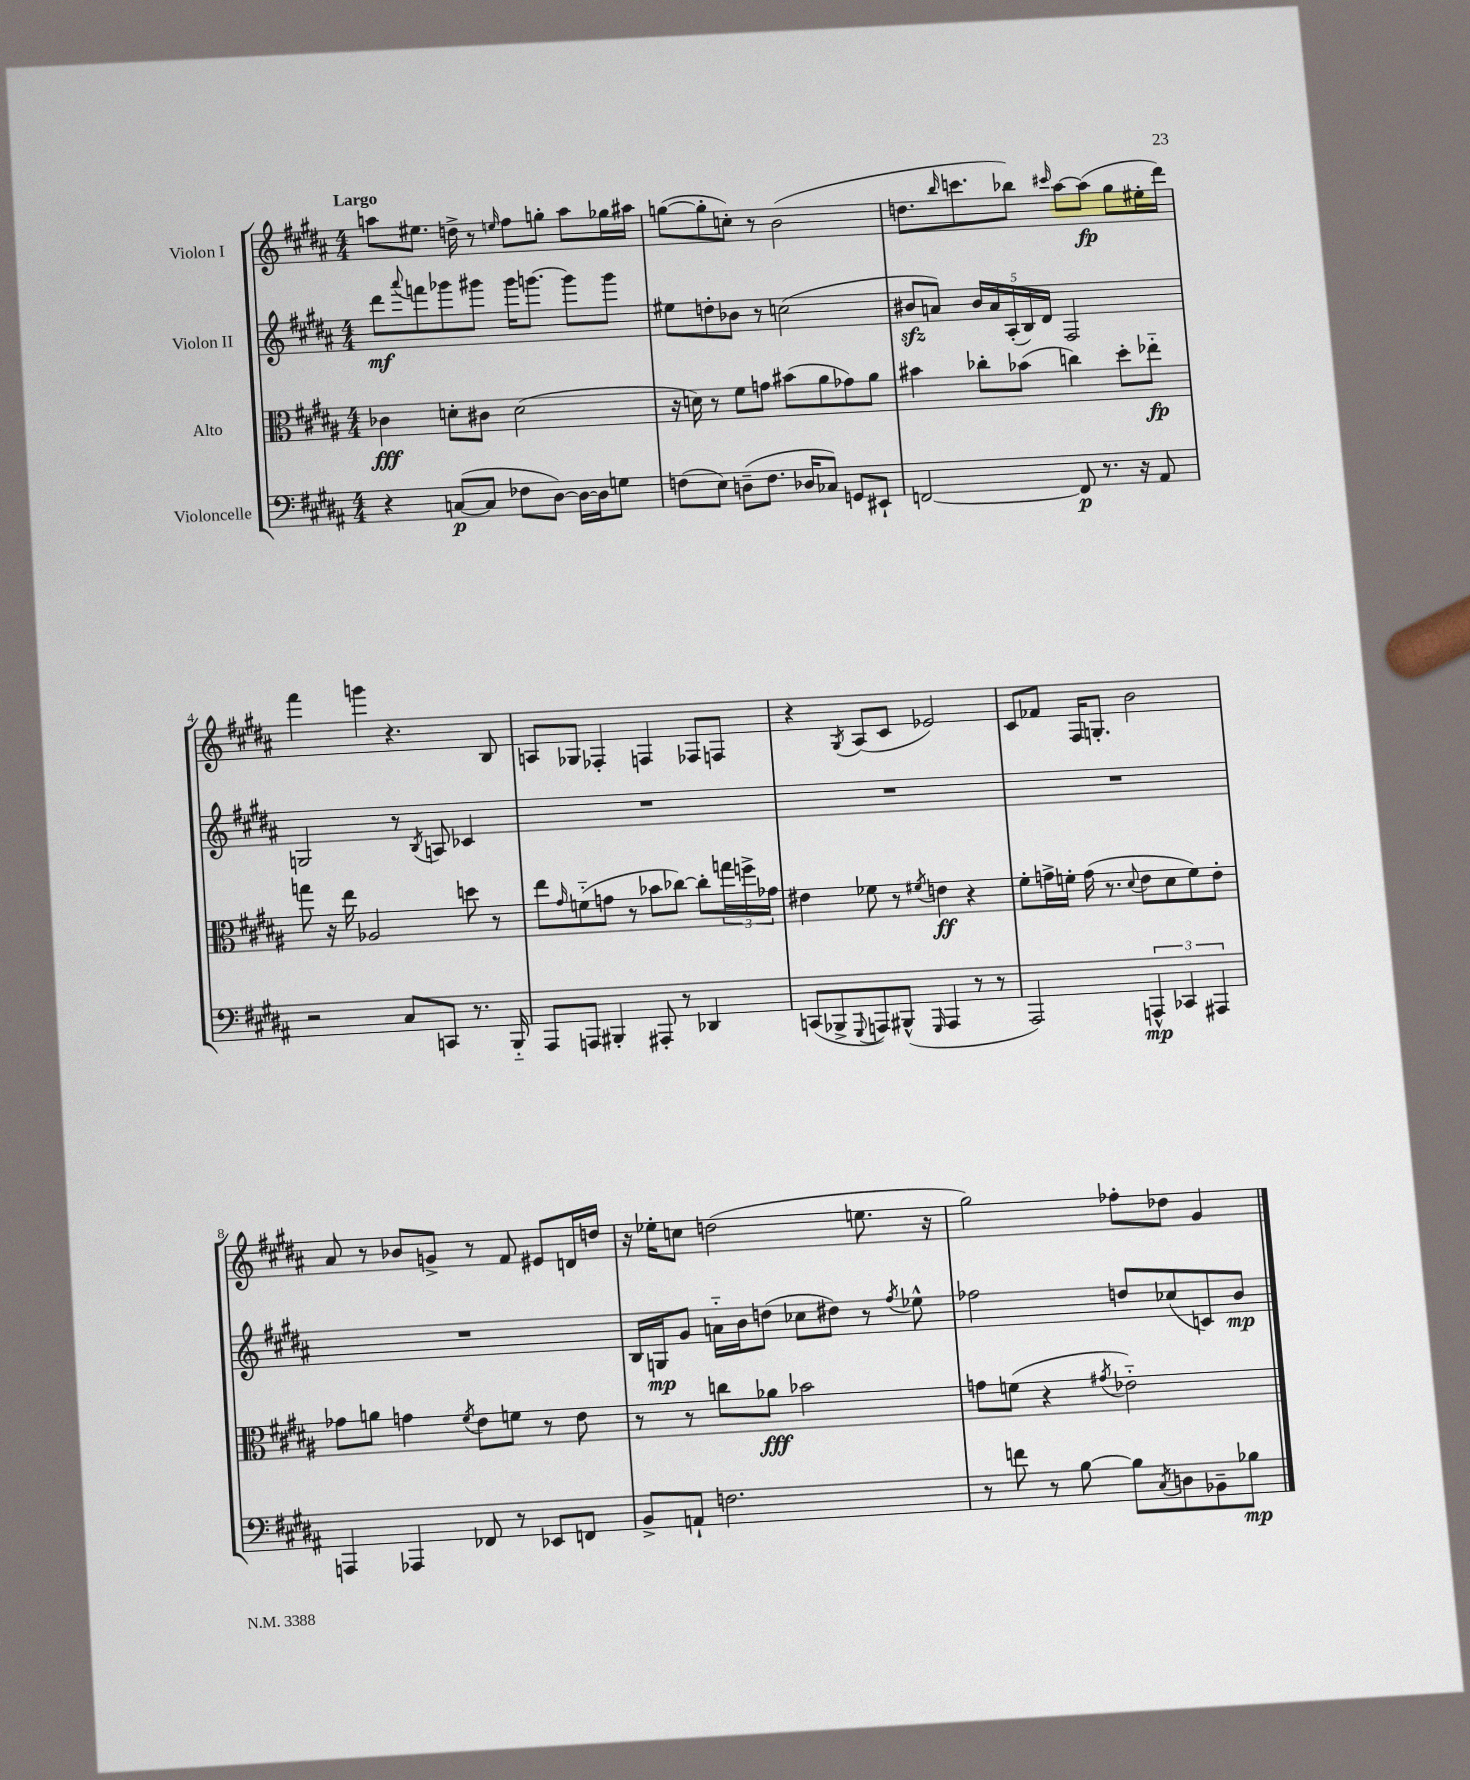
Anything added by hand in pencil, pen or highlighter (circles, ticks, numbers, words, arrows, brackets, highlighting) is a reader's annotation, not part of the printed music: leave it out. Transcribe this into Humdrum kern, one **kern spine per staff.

**kern	**dynam	**kern	**dynam	**kern	**dynam	**kern	**dynam
*part4	*part4	*part3	*part3	*part2	*part2	*part1	*part1
*staff4	*staff4	*staff3	*staff3	*staff2	*staff2	*staff1	*staff1
*I"Violoncelle	*	*I"Alto	*	*I"Violon II	*	*I"Violon I	*
*clefF4	*	*clefC3	*	*clefG2	*	*clefG2	*
*k[f#c#g#d#a#]	*	*k[f#c#g#d#a#]	*	*k[f#c#g#d#a#]	*	*k[f#c#g#d#a#]	*
*M4/4	*	*M4/4	*	*M4/4	*	*M4/4	*
=1	=1	=1	=1	=1	=1	=1	=1
!	!	!	!	!	!	!LO:TX:a:B:t=Largo	!
4r	.	4c-X\	fff	8ddd#\L	mf	8aan\L	.
.	.	.	.	8qqaaa#/	.	.	.
.	.	.	.	8fffn\	.	8.ee#X\J	.
([8Cn/L	p	8dn'\L	.	8ggg-X\	.	.	.
.	.	.	.	.	.	16ddn^\	.
8C/J]	.	8c#X\J	.	8ggg#X\J	.	8r	.
.	.	.	.	.	.	16qqeen/	.
8F-X\L	.	(2d\	.	16ggg#\KL	.	8ff#\L	.
.	.	.	.	[8.gggn\J	.	.	.
[8D#\J)	.	.	.	.	.	8ggn'\J	.
16D#\LL_	.	.	.	8ggg\L]	.	8aa\L	.
16D#\J]	.	.	.	.	.	.	.
8Gn\J	.	.	.	8ggg\J	.	16gg-X\L	.
.	.	.	.	.	.	16aa#X\JJ	.
=2	=2	=2	=2	=2	=2	=2	=2
(8Fn\L	.	16r	.	8ee#X\L	.	([8ggn\L	.
.	.	16dn\)	.	.	.	.	.
8E\J)	.	8r	.	8ddn'\	.	8gg'\]	.
(8Dn~\L	.	8f#\L	.	8b-X\J	.	8ccn'\J)	.
8.F\J	.	8gn\J	.	8r	.	8r	.
.	.	(8b#X\L	.	(2ccn\	.	(2b\	.
16D-X/KL	.	.	.	.	.	.	.
8C-X/J)	.	8a#\	.	.	.	.	.
8GGn/L	.	8g-X\)	.	.	.	.	.
8EE#X`/J	.	8a#\J	.	.	.	.	.
=3	=3	=3	=3	=3	=3	=3	=3
[2FFn/	.	4b#X\	.	8b#Xzz/L	.	8.ddn\L	.
.	.	.	.	8an/J)	.	.	.
.	.	.	.	.	.	16qqbb/	.
.	.	.	.	.	.	8.cccn\	.
.	.	8cc-X'\L	.	20b#/LL	.	.	.
.	.	.	.	20a/	.	.	.
.	.	.	.	(20A#'/	.	.	.
.	.	(8b-X\J	.	.	.	8bb-X\J)	.
.	.	.	.	20B/)	.	.	.
.	.	.	.	20d#/JJ	.	.	.
.	.	.	.	.	.	16qqccc#X/	.
8FF/]	p	4ccn\)	.	2F#/	.	[8aa#\L	.
8.r	.	.	.	.	.	(8aa#\J]	fp
.	.	8dd#'\L	.	.	.	8gg#\L	.
16r	.	.	.	.	.	.	.
8AA#/	.	8ee-X\J	fp	.	.	16ee#X'\L	.
.	.	.	.	.	.	16ddd#\JJ)	.
!!LO:LB:g=z
=4	=4	=4	=4	=4	=4	=4	=4
2r	.	8ggn\	.	2Gn/	.	4fff#\	.
.	.	16r	.	.	.	.	.
.	.	16ee\	.	.	.	.	.
.	.	2A-X/	.	.	.	4gggn\	.
8C#/L	.	.	.	8r	.	4.r	.
.	.	.	.	8qB/	.	.	.
8CCn/J	.	.	.	8An/	.	.	.
8.r	.	8ddn\	.	4c-X/	.	.	.
.	.	8r	.	.	.	8B/	.
16BBB/	.	.	.	.	.	.	.
=5	=5	=5	=5	=5	=5	=5	=5
8AAA#/L	.	8ee\L	.	1r	.	8An/L	.
.	.	16qqg#/	.	.	.	.	.
8AAAn/J	.	(8fn\	.	.	.	8G-X/J	.
4BBB#X'/	.	8gn\J	.	.	.	4F-X'/	.
.	.	8r	.	.	.	.	.
8AAA#X'/	.	8b-X\L	.	.	.	4Fn/	.
8r	.	[8cc-X\J)	.	.	.	.	.
4DD-X/	.	8cc-'\L]	.	.	.	8F-X/L	.
.	.	24ggn\L	.	.	.	8Fn/J	.
.	.	24ffn^\	.	.	.	.	.
.	.	24g-X\JJ	.	.	.	.	.
=6	=6	=6	=6	=6	=6	=6	=6
(8CCn/L	.	4e#X\	.	1r	.	4r	.
8BBB-X^/	.	.	.	.	.	.	.
8qqGGG#/	.	.	.	.	.	8qG#/	.
8AAAn/)	.	8f-X\	.	.	.	(8A#/L	.
(8BBB#X^^/J	.	8r	.	.	.	8c#/J	.
16qqGGG#/	.	8qf#X/	.	.	.	.	.
4AAA/	.	4en\	ff	.	.	2e-X/)	.
8r	.	4r	.	.	.	.	.
8r	.	.	.	.	.	.	.
=7	=7	=7	=7	=7	=7	=7	=7
2AAA#/)	.	8f#'\L	.	1r	.	8c#/L	.
.	.	16gn^\L	.	.	.	8f-X/J	.
.	.	16fn'\JJ	.	.	.	.	.
.	.	(16g\	.	.	.	16F#/KL	.
.	.	8.r	.	.	.	8.Gn'/J	.
.	.	8qqd#/	.	.	.	.	.
6AAAn^^/	mp	8e\L	.	.	.	2b\	.
.	.	8d#\	.	.	.	.	.
6CC-X/	.	.	.	.	.	.	.
.	.	8f\)	.	.	.	.	.
6AAA#X/	.	.	.	.	.	.	.
.	.	8e'\J	.	.	.	.	.
!!LO:LB:g=z
=8	=8	=8	=8	=8	=8	=8	=8
4AAAn/	.	8g-X\L	.	1r	.	8a#/	.
.	.	8an\J	.	.	.	8r	.
4AAA-X/	.	4gn\	.	.	.	8b-X/L	.
.	.	.	.	.	.	8gn^/J	.
.	.	8qf#/	.	.	.	.	.
8FF-X/	.	8e\L	.	.	.	8r	.
8r	.	8fn\J	.	.	.	8f#/	.
8EE-X/L	.	8r	.	.	.	8e#X/L	.
8FFn/J	.	8e\	.	.	.	16dn/L	.
.	.	.	.	.	.	16ddn/JJ	.
=9	=9	=9	=9	=9	=9	=9	=9
8BB^/L	.	8r	.	16B/LL	.	16r	.
.	.	.	.	16Gn/J	mp	16ee-X'\KL	.
8AAn`/J	.	8r	.	8g#/J	.	8ccn\J	.
2.Fn\	.	8ccn\L	.	16an\LL	.	(2ddn\	.
.	.	.	.	16b\J	.	.	.
.	.	8a-X\J	fff	(8ddn\J	.	.	.
.	.	2b-X\	.	8cc-X\L	.	.	.
.	.	.	.	8dd#X\J)	.	.	.
.	.	.	.	8r	.	8.een\	.
.	.	.	.	8qff#/	.	.	.
.	.	.	.	8ee-X^^\	.	.	.
.	.	.	.	.	.	16r	.
=10	=10	=10	=10	=10	=10	=10	=10
8r	.	8gn\L	.	2ff-X\	.	2gg#\)	.
8fn\	.	(8fn\J	.	.	.	.	.
8r	.	4r	.	.	.	.	.
[8B\	.	.	.	.	.	.	.
.	.	8qg#X/	.	.	.	.	.
8B\L]	.	2e-X\)	.	8ddn/L	.	8ff-X'\L	.
8qC#/	.	.	.	.	.	.	.
8Dn\	.	.	.	(8cc-X/	.	8dd-X\J	.
8BB-X~\	.	.	.	8cn/)	.	4g#/	.
8B-X\J	mp	.	.	8b/J	mp	.	.
==	==	==	==	==	==	==	==
*-	*-	*-	*-	*-	*-	*-	*-
